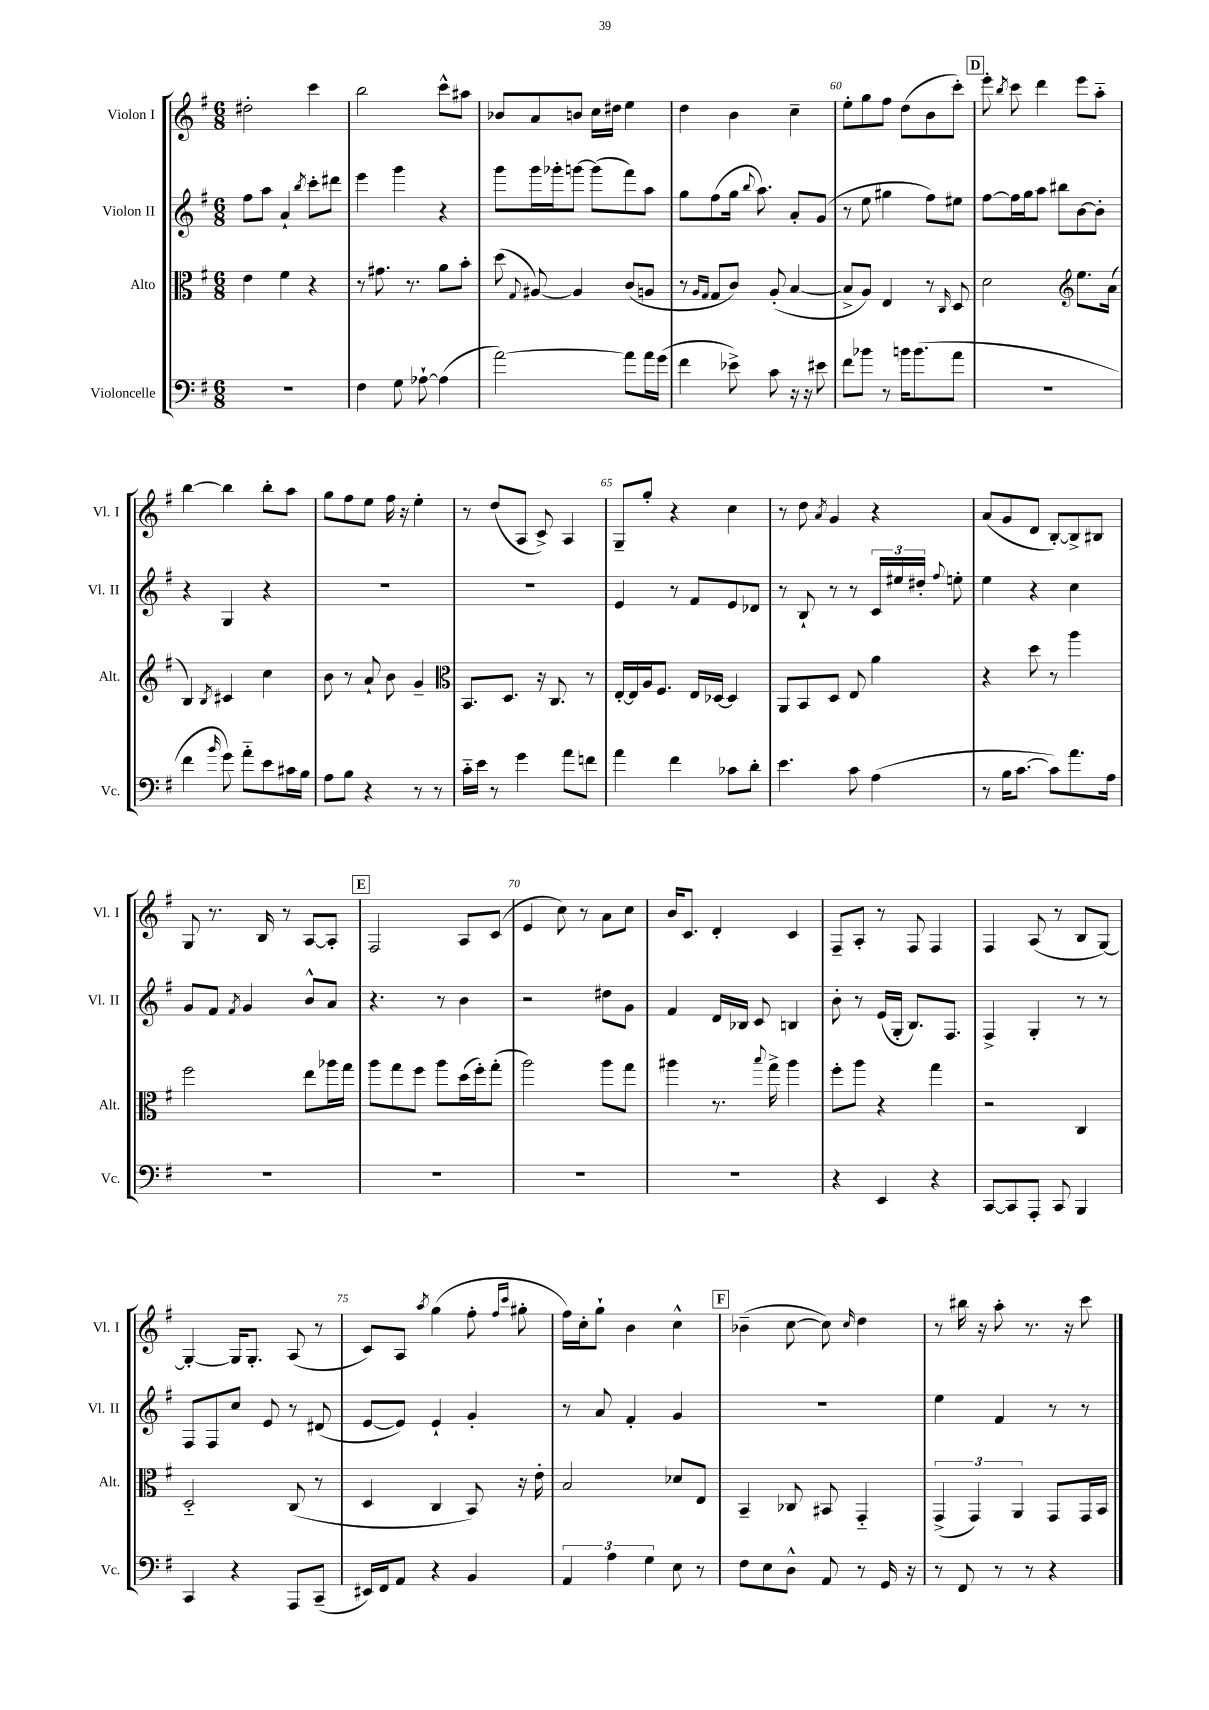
<<
\new StaffGroup <<
\new Staff = "s0" \with { instrumentName = "Violon I" shortInstrumentName = "Vl. I" } {
    \clef treble \key g \major \numericTimeSignature \time 6/8
    \autoBeamOff dis''2-. c'''4 |
    b''2 c'''8[-^ ais''8] |
    bes'8[ a'8 b'8] c''16[ dis''16] e''4 |
    d''4 b'4 c''4-- |
    e''8[-. g''8 fis''8] d''8[( b'8 c'''8]-.) |
    \mark \markup { \box "D" } e'''8-. \acciaccatura { b''8 } c'''8 d'''4 e'''8[ a''8]-_ |
    b''4~ b''4 b''8[-. a''8] |
    g''8[ fis''8 e''8] fis''16 r16 e''4-. |
    r8 d''8[( a8] c'8->) a4 |
    g8[-- g''8]-. r4 c''4 |
    r8 d''8 \acciaccatura { a'8 } g'4 r4 |
    a'8[( g'8 d'8] b8[~-.) b8-> bis8] |
    g8 r8. b16 r8 a8[~ a8]-. |
    \mark \markup { \box "E" } fis2 a8[ c'8]( |
    e'4 c''8) r8 a'8[ c''8] |
    b'16[ c'8.] d'4-. c'4 |
    fis8[-- a8]-. r8 fis8 fis4 |
    fis4 a8( r8 b8[ g8]~) |
    g4~-. g16[ g8.]-. a8( r8 |
    c'8[) a8] \acciaccatura { a''8 } g''4( fis''8-. \grace { fis''16[ c'''16] } gis''8-. |
    fis''16[) c''16-. g''8]-! b'4 c''4-^ |
    \mark \markup { \box "F" } bes'4--( c''8~ c''8) \grace { c''16 } d''4 |
    r8 bis''16 r16 a''8-. r8. r16 c'''8 \bar "|." |
}
\new Staff = "s1" \with { instrumentName = "Violon II" shortInstrumentName = "Vl. II" } {
    \clef treble \key g \major \numericTimeSignature \time 6/8
    \autoBeamOff fis''8[ a''8] a'4-! \acciaccatura { b''8 } c'''8[-. dis'''8] |
    e'''4 g'''4 r4 |
    g'''8[ g'''16 ges'''16-. g'''8]~ g'''8[( fis'''8) a''8] |
    g''8[ fis''8( g''16] \appoggiatura { b''8 } a''8.) a'8[-. g'8]( |
    r8 e''8 gis''4 fis''8[) eis''8] |
    \mark \markup { \box "D" } fis''8[~ fis''16 g''16 a''8] bis''8[ b'8~ b'8]-. |
    r4 g4 r4 |
    R2. |
    R2. |
    e'4 r8 fis'8[ e'8 des'8] |
    r8 b8-! r8 r8 \tuplet 3/2 { c'16[ eis''16 dis''16]-. } \appoggiatura { fis''8 } e''8-. |
    e''4 r4 c''4 |
    g'8[ fis'8] \acciaccatura { fis'8 } g'4 b'8[-^ a'8] |
    \mark \markup { \box "E" } r4. r8 b'4 |
    r2 dis''8[ g'8] |
    fis'4 d'16[ bes16] c'8 b4 |
    b'8-. r8 e'16[( g16]-. b8.[) fis8.] |
    fis4-> g4-. r8 r8 |
    fis8[ fis8 c''8] e'8 r8 dis'8( |
    e'8[~ e'8]) e'4-! g'4-. |
    r8 a'8 fis'4-. g'4 |
    \mark \markup { \box "F" } R2. |
    e''4 fis'4 r8 r8 \bar "|." |
}
\new Staff = "s2" \with { instrumentName = "Alto" shortInstrumentName = "Alt." } {
    \clef alto \key g \major \numericTimeSignature \time 6/8
    \autoBeamOff e'4 fis'4 r4 |
    r8 gis'8. r8. a'8[ b'8]-. |
    d''8( \appoggiatura { g8 } ais8~) ais4 c'8[( a8] |
    r8 \grace { a16[ g16] } g8[ c'8]) a8-.( b4~ |
    b8[-> a8]) e4 r8 \grace { c16 } d8 |
    \mark \markup { \box "D" } d'2 \clef treble e''8.[ a'16]( |
    b4) \acciaccatura { b8 } cis'4 c''4 |
    b'8 r8 a'8-! b'8 g'4-- |
    \clef alto b,8.[ d8.] r16 c8. r8 |
    e16[~-. e16 a16 fis8.] e16[ des16]~ des4 |
    a,8[ b,8 d8] e8 a'4 |
    r4 d''8 r8 a''4 |
    fis''2 e''8[ aes''16 g''16] |
    \mark \markup { \box "E" } a''8[ g''8 fis''8] a''8[ d''16( fis''16-.) g''8]-.( |
    a''2) a''8[ g''8] |
    ais''4 r8. \appoggiatura { b''8 } g''16-> ais''4 |
    fis''8[-. a''8] r4 g''4 |
    r2 c4 |
    d2-_ c8( r8 |
    d4 c4 b,8) r16 e'16-. |
    b2 des'8[ e8] |
    \mark \markup { \box "F" } b,4-- ces8 bis,8 g,4-_ |
    \tuplet 3/2 { g,4->( g,4) a,4 } g,8[ g,16 b,16] \bar "|." |
}
\new Staff = "s3" \with { instrumentName = "Violoncelle" shortInstrumentName = "Vc." } {
    \clef bass \key g \major \numericTimeSignature \time 6/8
    \autoBeamOff R2. |
    fis4 g8 aes8~-! aes4( |
    a'2~) a'8[ a'16 g'16]( |
    fis'4 ees'8->) c'8 r16 r16 eis'8 |
    fis'8[ bes'8] r8 b'16[ b'8.( a'8] |
    \mark \markup { \box "D" } R2. |
    fis'4 \grace { b'16 } g'8) a'8[-_ e'8 cis'16 b16] |
    a8[ b8] r4 r8 r8 |
    c'16[-_ e'16] r8 g'4 a'8[ f'8] |
    a'4 fis'4 ces'8[ d'8]-. |
    e'4. c'8 a4( |
    r8 b16[ c'8.]~ c'8[) a'8. a16] |
    R2. |
    \mark \markup { \box "E" } R2. |
    R2. |
    R2. |
    r4 e,4 r4 |
    c,8[~ c,8 a,,8]-. c,8 b,,4 |
    c,4 r4 a,,8[ c,8]--( |
    eis,16[) fis,16 a,8] r4 b,4 |
    \tuplet 3/2 { a,4 a4 g4 } e8 r8 |
    \mark \markup { \box "F" } fis8[ e8 d8]-^ a,8 r8 g,16 r16 |
    r8 fis,8 r8 r8 r4 \bar "|." |
}
>>
>>
\layout { \context { \Score currentBarNumber = #56 \override BarNumber.break-visibility = ##(#f #t #t) barNumberVisibility = #(every-nth-bar-number-visible 5) } }
